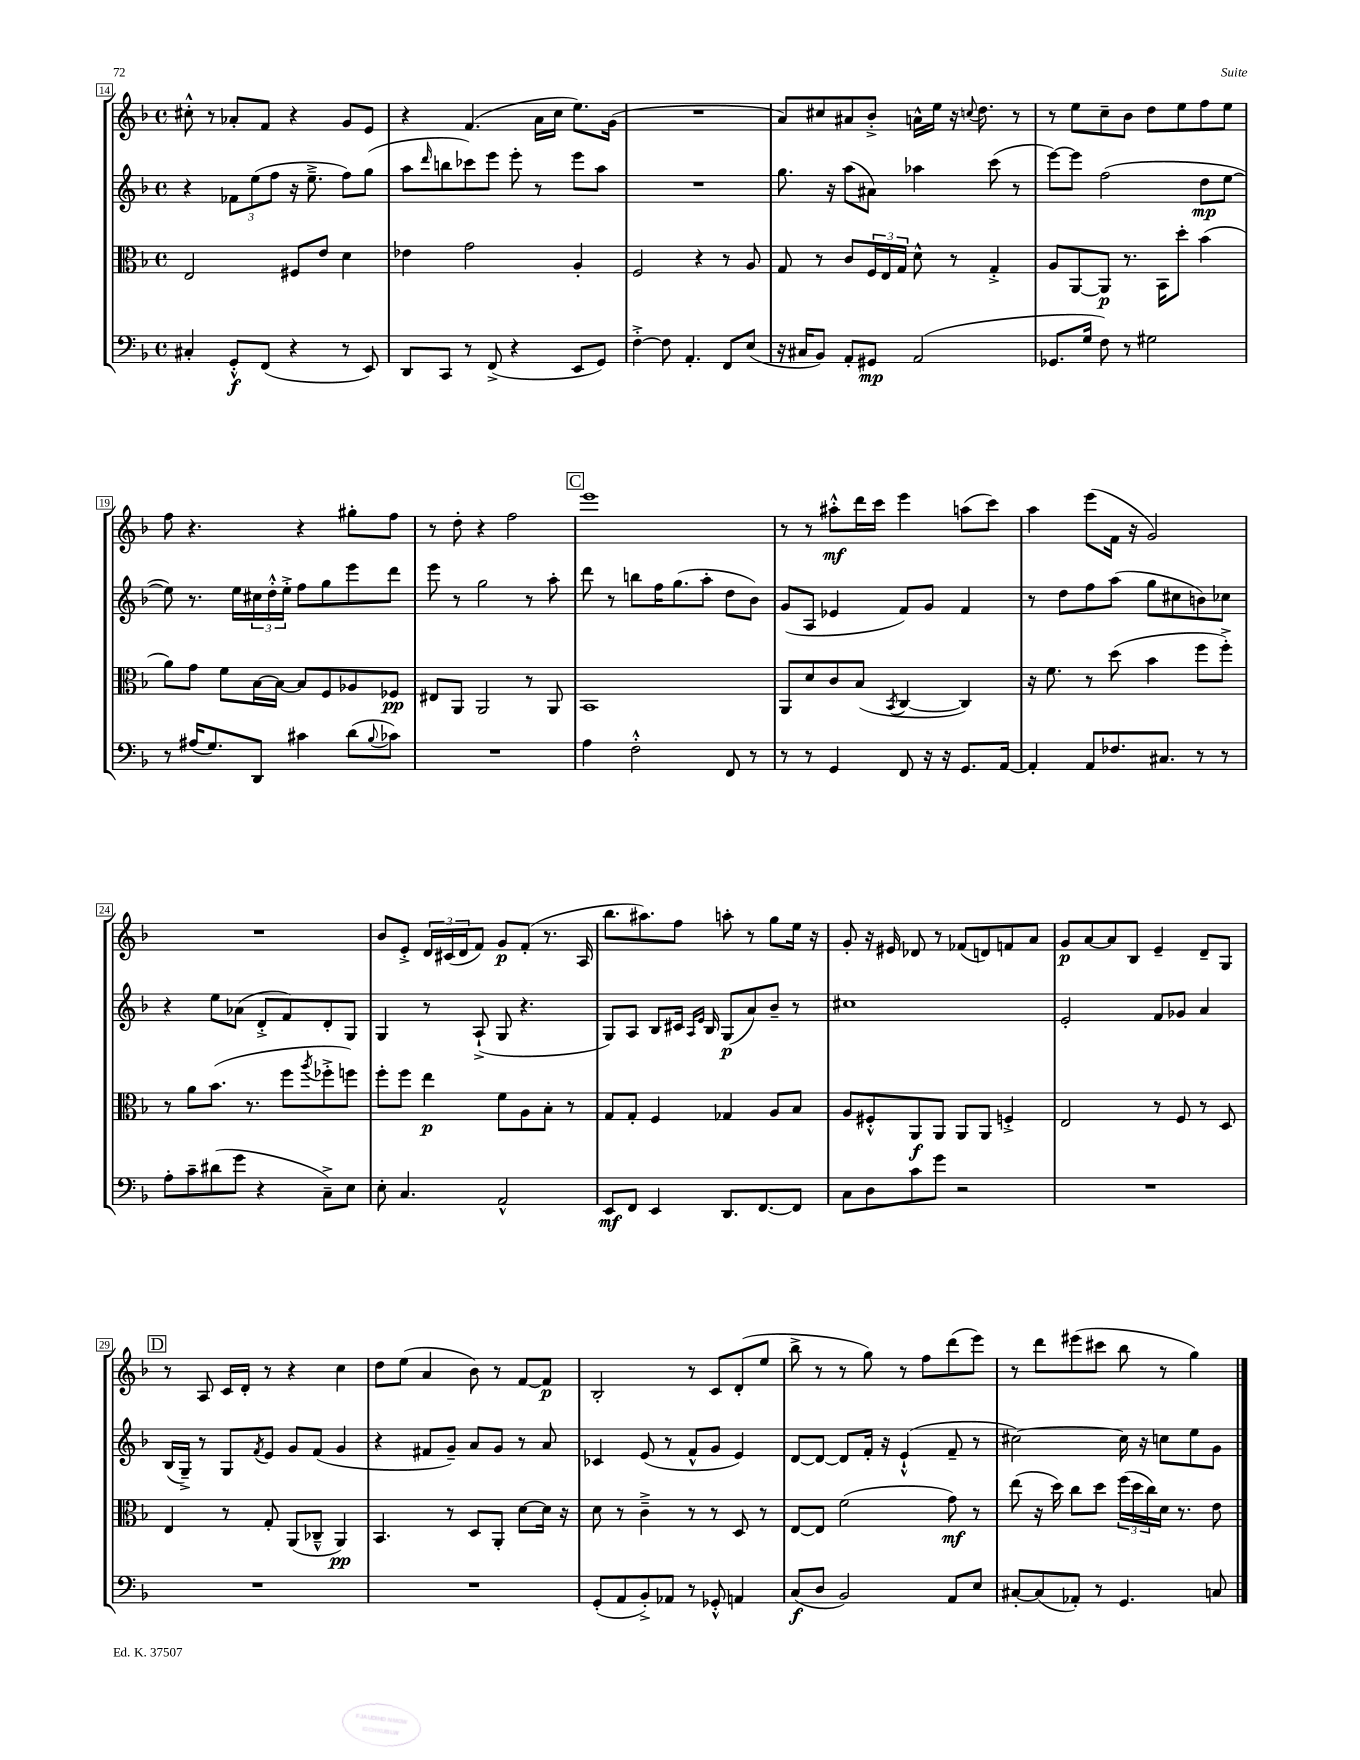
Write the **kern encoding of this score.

**kern	**kern	**kern	**kern
*staff4	*staff3	*staff2	*staff1
*clefF4	*clefC3	*clefG2	*clefG2
*k[b-]	*k[b-]	*k[b-]	*k[b-]
*M4/4	*M4/4	*M4/4	*M4/4
*met(c)	*met(c)	*met(c)	*met(c)
4C#'	2E	4r	8cc#'^^
.	.	.	8r
8GG'^^	.	12f-	8a-'
.	.	(12ee	.
(8FF	.	.	8f
.	.	12ff	.
4r	8F#	16r	4r
.	.	8.ee~^	.
.	8e	.	.
8r	4d	8ff)	8g
8EE)	.	(8gg	8e
=	=	=	=
8DD	4e-	8aa	4r
.	.	16qqddd	.
8CC	.	8bb	.
8r	2g	8ccc-)	(4.f
(8FF^	.	8eee	.
4r	.	8eee'	.
.	.	8r	16a
.	.	.	16cc
8EE	4A'	8eee	8.ee)
8GG)	.	8aa	.
.	.	.	(16g
=	=	=	=
[4F'^	2F	1r	1r
8F]	.	.	.
4.AA'	.	.	.
.	4r	.	.
8FF	8r	.	.
(8E	8A	.	.
=	=	=	=
16r	8G	8.gg	8a)
16C#	.	.	.
8BB-)	8r	.	8cc#
.	.	16r	.
8AA'	8c	(8aa	8a#
8GG#	24F	8a#)	8b-'^
.	24E	.	.
.	24G	.	.
(2AA	8d^^	4aa-	16a^^
.	.	.	16ee
.	8r	.	16r
.	.	.	8qqcc
.	.	.	8.dd
.	4G'^	(8ccc	.
.	.	8r	8r
=	=	=	=
8.GG-	8A	[8eee)	8r
.	[8AA	8eee]	8ee
16G	.	.	.
8F)	8AA]	(2ff	8cc~
8r	8.r	.	8b-
2G#	.	.	8dd
.	16BB-	.	.
.	8dd'	.	8ee
.	(4b-	8dd	8ff
.	.	[8ee	8ee
=	=	=	=
8r	8a)	8ee])	8ff
(16A#	8g	8.r	4.r
8.G)	.	.	.
.	8f	.	.
.	.	16ee	.
8DD	[16B-	24cc#	.
.	.	24dd'^^	.
.	16B-_	.	.
.	.	24ee'^	.
4c#	8B-]	8ff	4r
.	8F	8gg	.
(8d	8A-	8eee	8gg#'
8qqB-	.	.	.
8c-)	8F-	8ddd	8ff
=	=	=	=
1r	8E#	8eee	8r
.	8AA	8r	8dd'
.	2AA	2gg	4r
.	.	.	2ff
.	8r	8r	.
.	8AA	8aa'	.
=	=	=	=
4A	1BB-	8ddd	1eee
.	.	8r	.
2F'^^	.	8bb	.
.	.	16ff	.
.	.	(8.gg	.
.	.	8aa'	.
8FF	.	8dd	.
8r	.	8b-)	.
=	=	=	=
8r	8AA	(8g	8r
8r	8d	8A	8r
4GG	8c	4e-	8aa#'^^
.	(8B-	.	16ddd
.	.	.	16ccc
.	8qBB-	.	.
8FF	[4C	8f)	4eee
16r	.	8g	.
16r	.	.	.
8.GG	4C])	4f	(8aa
.	.	.	8ccc)
[16AA	.	.	.
=	=	=	=
4AA']	16r	8r	4aa
.	8.f	.	.
.	.	8dd	.
8AA	8r	8ff	(8eee
8.F-	(8dd	(8aa	16f
.	.	.	16r
.	4b-	8gg	2g)
8.C#	.	.	.
.	.	8cc#	.
8r	8ff	8b)	.
8r	8ff'^)	8cc-	.
=	=	=	=
8A'	8r	4r	1r
8c~	8a	.	.
(8d#	(8.b-	8ee	.
8g	.	(8a-	.
.	8.r	.	.
4r	.	8d'^	.
.	8ff	8f)	.
.	8qaa	.	.
8C~^)	8ff-'^	8d'	.
8E	8ff)	8G	.
=	=	=	=
8E'	8ff'	4G	8b-
4.C	8ff	.	8e'^
.	4ee	8r	24d
.	.	.	(24c#
.	.	.	24d
.	.	(8A`^	8f)
2AA^^	8f	8G	8g
.	8A	4.r	(8f'
.	8B-'	.	8.r
.	8r	.	.
.	.	.	16A
=	=	=	=
8EE	8G	8G)	8.bb-
8FF	8G'	8A	.
.	.	.	8.aa#)
4EE	4F	8B-	.
.	.	16c#	8ff
.	.	16qqA	.
.	.	16qqe	.
.	.	16B-	.
8.DD	4G-	(8G	8aa'
.	.	8a)	8r
[8.FF	.	.	.
.	8A	8b-~	8gg
8FF]	8B-	8r	16ee
.	.	.	16r
=	=	=	=
8C	8A	1cc#	8g'
8D	8F#'^^	.	16r
.	.	.	16e#
8c	8AA	.	8d-
8g	8AA	.	8r
2r	8AA	.	(8f-
.	8AA	.	8d)
.	4F'^	.	8f
.	.	.	8a
=	=	=	=
1r	2E	2e'	8g
.	.	.	[8a
.	.	.	8a]
.	.	.	8B-
.	8r	8f	4e~
.	8F	8g-	.
.	8r	4a	8d~
.	8D	.	8G
=	=	=	=
1r	4E	(16B-	8r
.	.	16G~^)	.
.	.	8r	8A
.	8r	8G	16c
.	.	.	16d'
.	.	8qf	.
.	8G'	8e	8r
.	(8AA	8g	4r
.	8C-~^^	(8f	.
.	4AA)	4g	4cc
=	=	=	=
1r	4.BB-	4r	8dd
.	.	.	(8ee
.	.	8f#	4a
.	8r	8g~)	.
.	8D	8a	8b-)
.	8AA'	8g	8r
.	[8d	8r	[8f
.	16d]	8a	8f]
.	16r	.	.
=	=	=	=
(8GG'	8d	4c-	2B-'
8AA	8r	.	.
8BB-'^)	4c~^	(8e	.
8AA-	.	8r	.
8r	8r	8f^^	8r
8GG-'^^	8r	8g	8c
4AA	8D	4e)	(8d'
.	8r	.	8ee
=	=	=	=
(8C	[8E	[8d	8bb-^
8D	8E]	8d_	8r
2BB-)	(2f	8d]	8r
.	.	16f'	8gg)
.	.	16r	.
.	.	(4e`^^	8r
.	.	.	8ff
8AA	8g)	8f~	(8ddd
8E	8r	8r	8eee)
=	=	=	=
[8C#'	(8ee	[2cc#)	8r
(8C#]	16r	.	8ddd
.	16dd)	.	.
8AA-')	8cc	.	(8eee#
8r	8dd	.	8ccc#
4.GG	(24ff	16cc#]	8bb-
.	24dd	.	.
.	.	16r	.
.	24cc)	.	.
.	16d	8cc	8r
.	8.r	.	.
.	.	8ee	4gg)
8C	8e	8g	.
==	==	==	==
*-	*-	*-	*-
